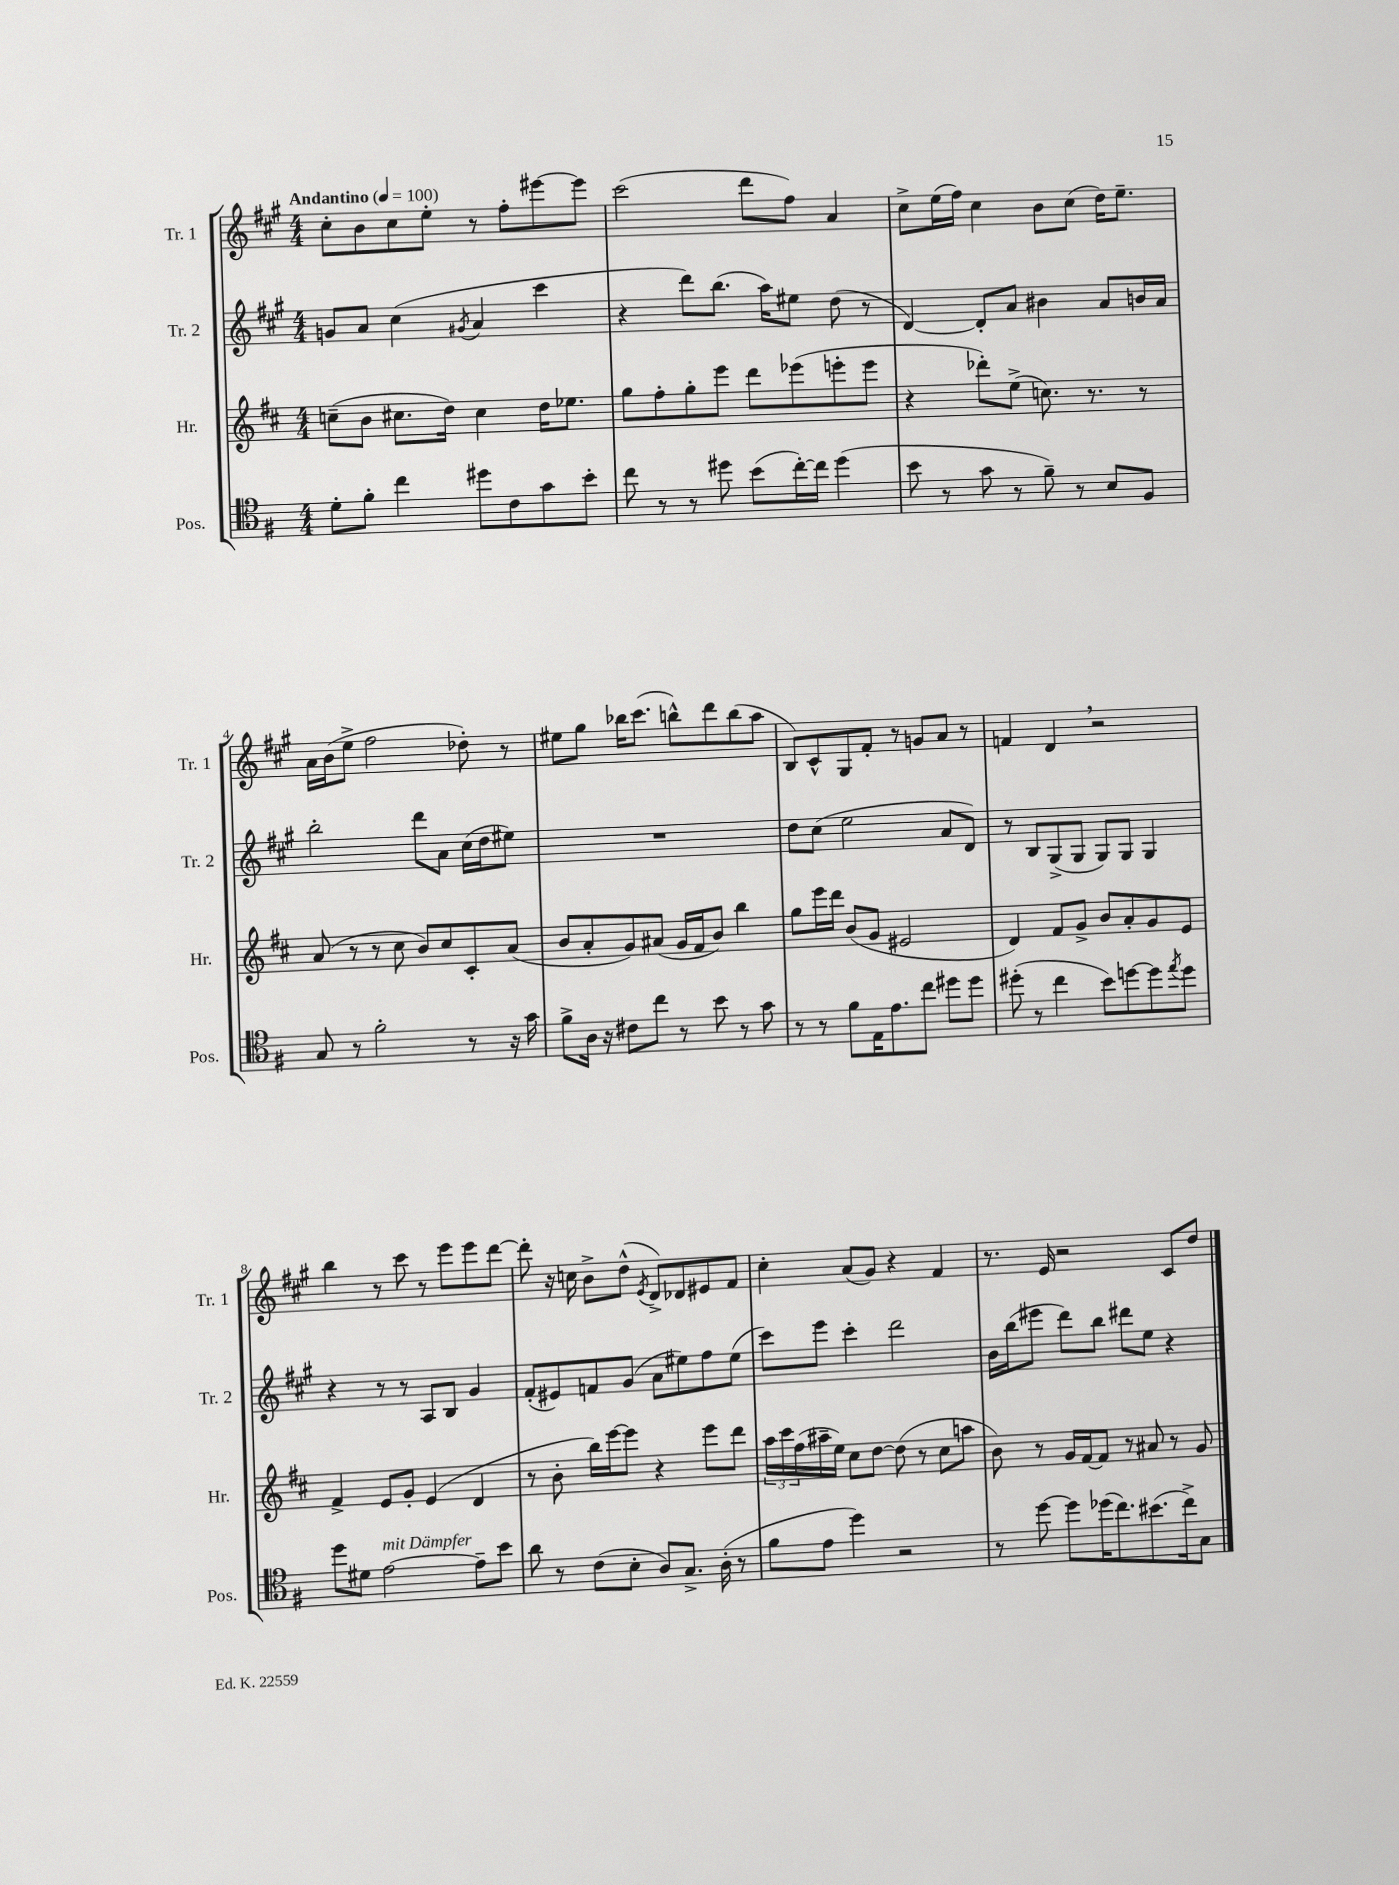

**kern	**kern	**kern	**kern
*part4	*part3	*part2	*part1
*staff4	*staff3	*staff2	*staff1
*I"Pos.	*I"Hr.	*I"Tr. 2	*I"Tr. 1
*I'Pos.	*I'Hr.	*I'Tr. 2	*I'Tr. 1
*clefC4	*clefG2	*clefG2	*clefG2
*k[f#]	*k[f#c#]	*k[f#c#g#]	*k[f#c#g#]
*M4/4	*M4/4	*M4/4	*M4/4
*MM100	*MM100	*MM100	*MM100
=1	=1	=1	=1
!	!	!	!LO:TX:a:B:t=Andantino
8d'\L	(8ccn~\L	8gn/L	8cc#'\L
8f#'\J	8b\J	8a/J	8b\
4cc\	8.cc#X\L	(4cc#\	8cc#\
.	.	.	8ee'\J
.	16dd\Jk)	.	.
.	.	8qg#X/	.
8dd#X\L	4cc#\	4a/	8r
8c\	.	.	8ff#'\L
8g\	16dd\KL	4ccc#\	[8eee#X\
.	8.ee-X\J	.	.
8b'\J	.	.	8eee#\J]
=2	=2	=2	=2
8cc\	8gg\L	4r	(2ccc#\
8r	8ff#'\	.	.
8r	8gg'\	8ddd\L)	.
8dd#X\	8eee\J	(8.bb\J	.
(8b\L	8ddd\L	.	8ddd\L
.	.	16aa\KL)	.
[16cc'\L)	(8eee-X\	8ee#X\J	8ff#\J)
16cc\JJ]	.	.	.
(4dd#\	8eeen'\	(8dd\	4a/
.	8eee\J	8r	.
=3	=3	=3	=3
8b\	4r	[4d/)	8cc#^\L
8r	.	.	(16ee\L
.	.	.	16ff#\JJ)
8g\	8ddd-X'\L)	8d'/L]	4cc#\
8r	(8ee^\J	8a/J	.
8f#~\)	8.ccn\)	4b#X\	8b\L
8r	.	.	(8cc#\J
.	8.r	.	.
8B/L	.	8a/L	16dd\KL)
.	.	.	8.ee~\J
8F#/J	8r	16bn/L	.
.	.	16a/JJ	.
!!LO:LB:g=z
=4	=4	=4	=4
8G/	(8a/	2bb'\	16a\LL
.	.	.	(16b\J
8r	8r	.	8ee^\J
2f#'\	8r	.	2ff#\
.	8cc#\	.	.
.	8b/L)	8ddd\L	.
.	8cc#/	8a\J	.
8r	8c#'/	(16cc#\LL	8dd-X'\)
.	.	16dd\J	.
16r	(8a/J	8ee#X\J)	8r
16g\	.	.	.
=5	=5	=5	=5
8f#^\L	8b/L	1r	8ee#X\L
16A\Jk	8a'/	.	8gg#\J
16r	.	.	.
8c#X\L	8g/)	.	16bb-X\KL
.	.	.	(8.ccc#\J
8cc\J	(8a#X/J	.	.
8r	16g/LL	.	8bbn^^\L)
.	16f#/J	.	.
8b\	8b/J)	.	8ddd\
8r	4bb\	.	(8bb\
8g\	.	.	8aa\J
=6	=6	=6	=6
8r	8gg\L	8dd\L	8B/L)
8r	16eee\L	(8cc#\J	8c#^^/
.	16ddd\JJ	.	.
8f#\L	(8b/L	2ee\	8G#/
16E\K	8g/J	.	8f#'/J
8.e\	.	.	.
.	2e#X/	.	8r
8cc\J	.	.	8gn/L
8dd#X\L	.	8a/L	8a/J
8dd#\J	.	8d/J)	8r
=7	=7	=7	=7
(8dd#X'\	4d/)	8r	4fn/
8r	.	8B/L	.
4cc\	8f#/L	(8G#^/	4d,/
.	8g^/J	8G#/J	.
8b\L)	8b/L	8G#/L)	2r
[8ddn\	8a'/	8G#/J	.
8dd\]	8g/	4G#/	.
8qee/	.	.	.
8dd\J	8e/J	.	.
!!LO:LB:g=z
=8	=8	=8	=8
8dd\L	4f#^/	4r	4bb\
8d#X\J	.	.	.
!LO:TX:a:i:t=mit Dämpfer	!	!	!
[2e\	8e/L	8r	8r
.	8g'/J	8r	8ccc#\
.	(4e/	8A/L	8r
.	.	8B/J	8eee\L
8e~\L]	4d/	4g#/	8eee\
8b\J	.	.	[8ddd\J
=9	=9	=9	=9
8a\	8r	(8f#'/L	8ddd'\]
8r	8b'\	8e#X/)	16r
.	.	.	16ccn\
(8c\L	16bb\LL)	8fn/	8b^\L
.	[16eee\J	.	.
8B'\J	8eee\J]	(8g#/J	(8dd^^\J
.	.	.	8qe/
8A/L)	4r	8a\L	8d^/L)
8.G^/J	.	8ee#X\)	8d-X/
.	8eee\L	8ff#\	8e#X/
(16A'\	.	.	.
8r	8ddd\J	(8ee#\J	8f#/J
=10	=10	=10	=10
8f#\L	24aa\LL	8ccc#\L)	4cc#'\
.	24ccc#\	.	.
.	(24ff#\	.	.
8e\J	16aa#X~\	8eee\J	.
.	16ee\JJ)	.	.
4dd\)	8cc#\L	4ccc#'\	(8a/L
.	[8dd\J	.	8g#/J)
2r	(8dd\]	2ddd\	4r
.	8r	.	.
.	8cc#\L	.	4f#/
.	8aan\J	.	.
=11	=11	=11	=11
8r	8b\)	16b\LL	8.r
.	.	(16bb\J	.
[8dd\	8r	8eee#X\J	.
.	.	.	16e/
8dd\L]	16g/LL	8ddd\L)	2r
.	[16f#/J	.	.
(16dd-X\K	8f#/J]	8bb\J	.
8.cc\)	.	.	.
.	8r	8ddd#X\L	.
(8.b#X\	8a#X/	8ee\J	.
.	8r	4r	8c#/L
16cc^\k)	.	.	.
8G\J	8g/	.	8dd/J
==	==	==	==
*-	*-	*-	*-
